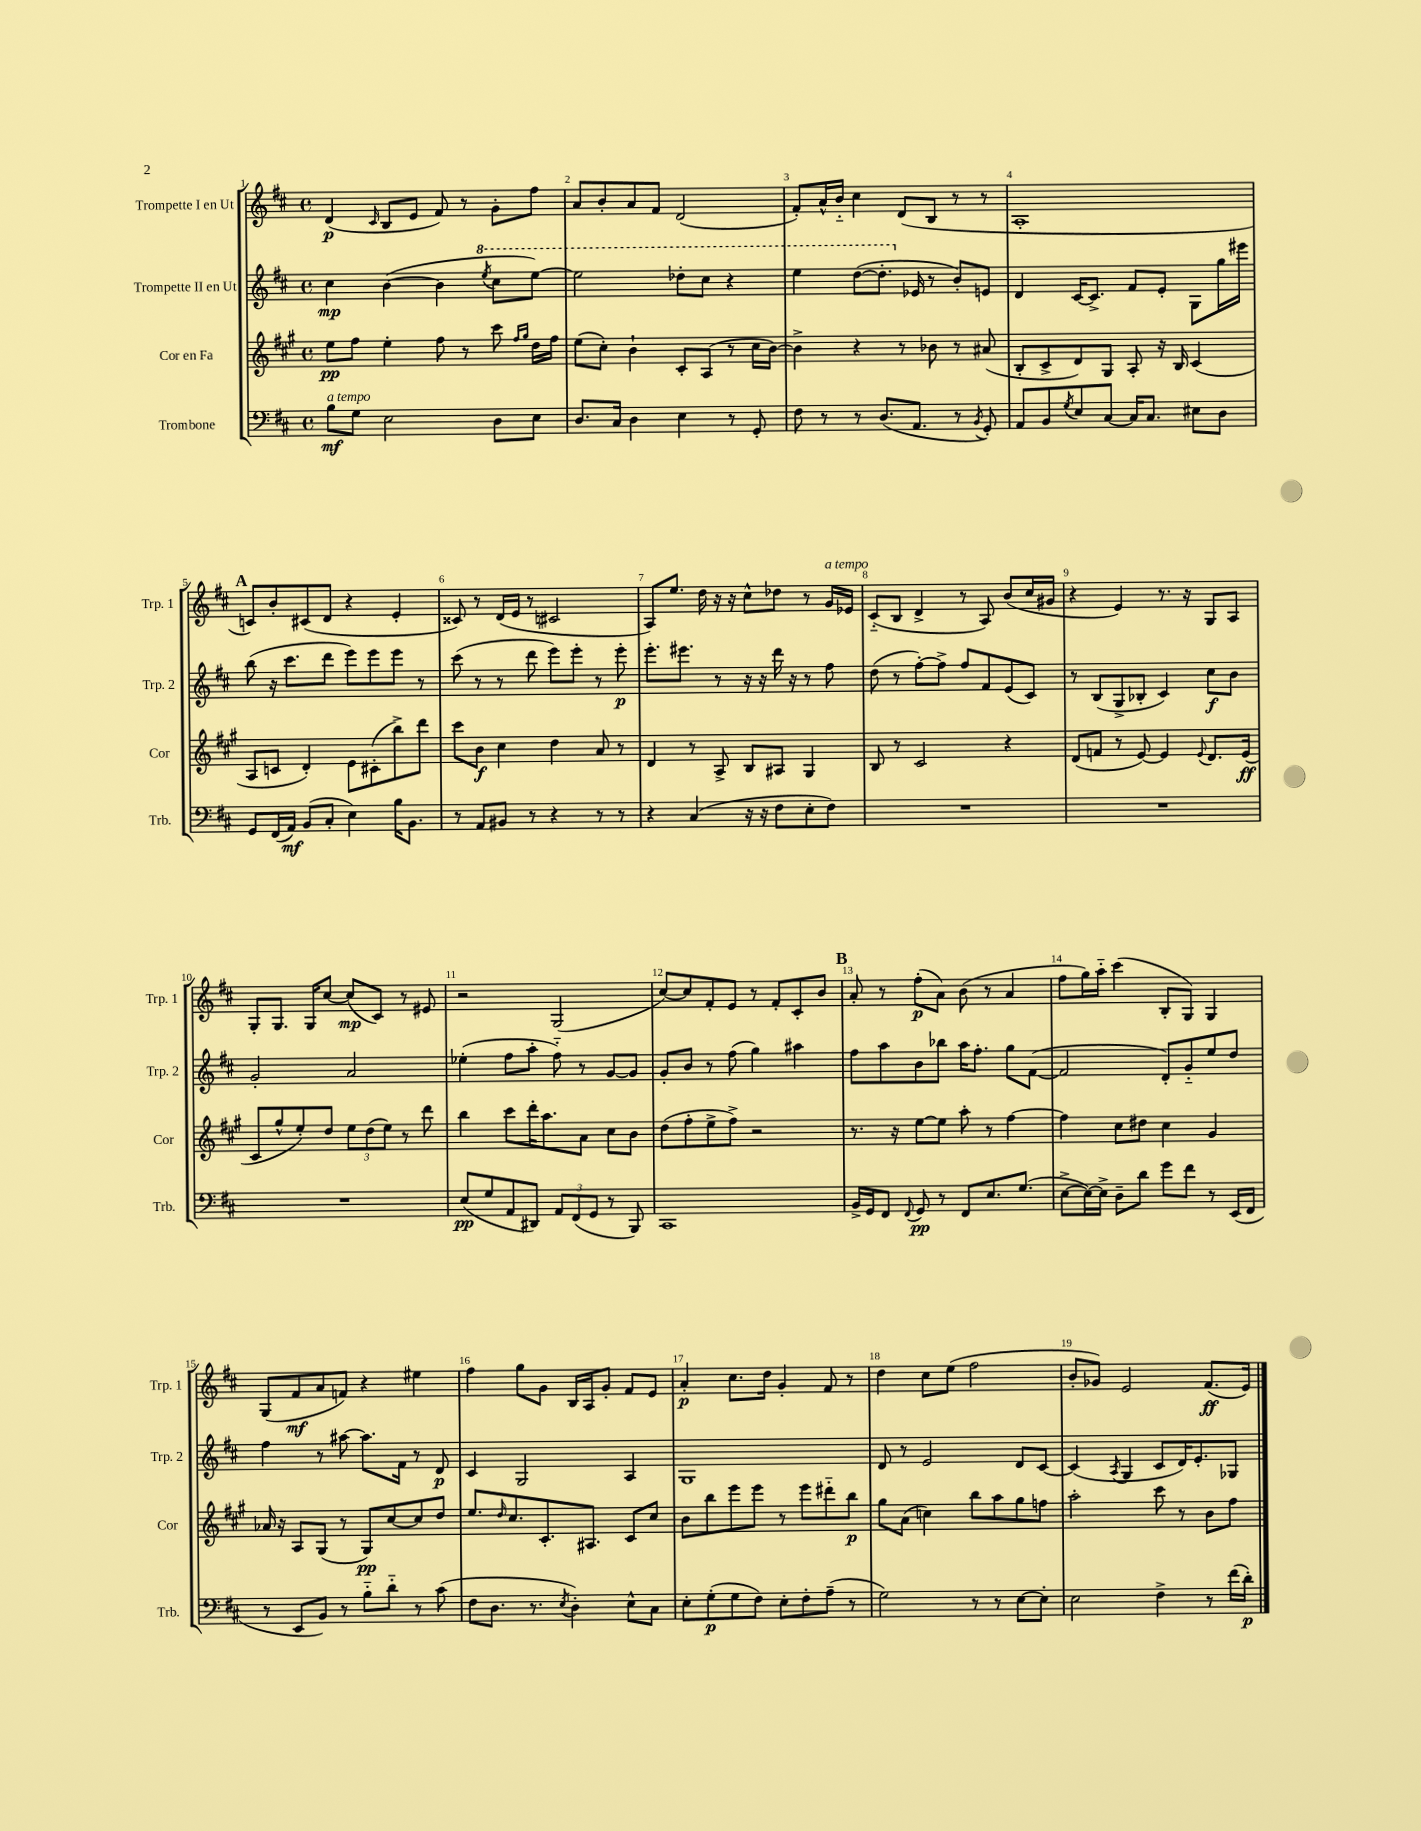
<<
\new StaffGroup <<
\new Staff = "s0" \with { instrumentName = "Trompette I en Ut" shortInstrumentName = "Trp. 1" } {
    \clef treble \key d \major \defaultTimeSignature \time 4/4
    d'4\p( \grace { cis'16 } b8 e'8 fis'8) r8 g'8-. fis''8 |
    a'8 b'8-. a'8 fis'8 d'2( |
    fis'8-.) a'16-^ b'16-_ cis''4 d'8( b8 r8 r8 |
    a1-. |
    \mark \markup { \bold "A" } c'8) b'8-. cis'8( d'8 r4 e'4-. |
    cisis'8) r8 d'16( e'16 r8 cis'2 |
    a8) e''8. d''16 r16 r16 cis''8-^ des''8 r8 g'16^\markup { \italic "a tempo" } ees'16 |
    cis'8-_( b8 d'4-> r8 a8) b'8( cis''16 gis'16 |
    r4 e'4) r8. r16 g8 a8 |
    g8-. g8. g16 cis''8~ cis''8\mp( cis'8) r8 eis'8 |
    r2 g2( |
    cis''8~) cis''8 fis'8-. e'8 r8 fis'8-. cis'8-. b'8 |
    \mark \markup { \bold "B" } a'8-. r8 fis''8-.\p( a'8) b'8( r8 a'4 |
    fis''8 g''16) a''16-_ cis'''4( b8-. g8) g4 |
    g8( fis'8\mf a'8 f'8) r4 eis''4 |
    fis''4 g''8 g'8 b16 a16 g'8-. fis'8 e'8 |
    a'4-.\p cis''8. d''16 g'4-. fis'8 r8 |
    d''4 cis''8 e''8( fis''2 |
    b'8-. ges'8) e'2 fis'8.\ff( e'16) \bar "|." |
}
\new Staff = "s1" \with { instrumentName = "Trompette II en Ut" shortInstrumentName = "Trp. 2" } {
    \clef treble \key d \major \defaultTimeSignature \time 4/4
    cis''4\mp b'4~( b'4 \ottava #1 \acciaccatura { e'''8 } cis'''8 e'''8~) |
    e'''2 des'''8-. cis'''8 r4 |
    e'''4 d'''8~( d'''8.-. \ottava #0 ees'16 r8 b'8-.) e'8 |
    d'4 cis'16~ cis'8.-> fis'8 e'8-. g8 g''16 eis'''16 |
    \mark \markup { \bold "A" } b''8( r16 cis'''8. d'''8 e'''8) e'''8 e'''8 r8 |
    cis'''8( r8 r8 d'''8 e'''8) e'''8-. r8 e'''8-.\p |
    e'''8.-. eis'''8. r8 r16 r16 d'''16 r16 r8 fis''8 |
    d''8( r8 fis''8~-.) fis''8-> fis''8 fis'8 e'8( cis'8) |
    r8 b8( g8-> bes8-. cis'4) cis''8\f b'8 |
    g'2-. a'2 |
    ees''4-.( fis''8 a''8-. fis''8-_) r8 g'8~ g'8 |
    g'8-. b'8 r8 fis''8( g''4) ais''4 |
    \mark \markup { \bold "B" } fis''8 a''8 b'8 bes''8 a''16 fis''8.-. g''8 fis'8~( |
    fis'2 d'8-.) g'8-_ e''8 d''8 |
    fis''4 r8 ais''8~ ais''8. fis'16 r8 d'8\p |
    cis'4 g2 a4 |
    g1 |
    d'8 r8 e'2 d'8 cis'8~ |
    cis'4( \acciaccatura { a8 } g4 cis'8 d'16) e'8.-. ges8 \bar "|." |
}
\new Staff = "s2" \with { instrumentName = "Cor en Fa" shortInstrumentName = "Cor" } {
    \clef treble \key a \major \defaultTimeSignature \time 4/4
    e''8\pp fis''8 e''4-. fis''8 r8 cis'''8 \grace { fis''16 gis''16 } d''16 fis''16 |
    e''8( cis''8-.) b'4-! cis'8-. a8( r8 cis''16 b'16~) |
    b'4-> r4 r8 bes'8 r8 ais'8( |
    b8-. cis'8-> d'8) gis8 a8-. r16 b16 cis'4( |
    \mark \markup { \bold "A" } a8 c'8 d'4-.) e'8 cis'8-.( b''8->) d'''8 |
    cis'''8 b'8\f cis''4 d''4 a'8 r8 |
    d'4 r8 a8-> b8 ais8 gis4 |
    b8 r8 cis'2 r4 |
    d'8( f'8 r8 e'8~) e'4 \appoggiatura { e'8 } d'8. e'16\ff( |
    cis'8 gis''8-^ e''8-.) d''8 \tuplet 3/2 { e''8 d''8( e''8) } r8 d'''8 |
    b''4 cis'''8 d'''16-. a''8. a'8 cis''8 b'8 |
    d''8( fis''8-. e''8-> fis''8->) r2 |
    \mark \markup { \bold "B" } r8. r16 e''8~ e''8 a''8-. r8 fis''4~ |
    fis''4 cis''8 dis''8 cis''4 gis'4 |
    aes'16 r16 a8 gis8( r8 gis8\pp) cis''8~ cis''8 d''8 |
    e''8. \grace { d''16 } cis''8. cis'8.-. ais8. cis'8 cis''8 |
    b'8 b''8 e'''8 e'''8 r8 e'''8 dis'''8-_ b''8\p |
    gis''8 a'8( c''4) b''8 a''8 gis''8 f''8 |
    a''2-. cis'''8 r8 b'8 fis''8 \bar "|." |
}
\new Staff = "s3" \with { instrumentName = "Trombone" shortInstrumentName = "Trb." } {
    \clef bass \key d \major \defaultTimeSignature \time 4/4
    b8\mf^\markup { \italic "a tempo" } g8 e2 d8 e8 |
    d8. cis16 d4 e4 r8 g,8-. |
    fis8 r8 r8 d8.( a,8. r8 \acciaccatura { b,8 } g,8-.) |
    a,8 b,8 \acciaccatura { g8 } e8 cis8~ cis16 cis8. eis8 d8 |
    \mark \markup { \bold "A" } g,8 fis,16( a,16\mf) b,8( cis8-. e4) b16 b,8. |
    r8 a,8 bis,8 r8 r4 r8 r8 |
    r4 cis4( r16 r16 fis8 e8-. fis8) |
    R1 |
    R1 |
    R1 |
    e8\pp( g8 a,8 dis,8) \tuplet 3/2 { a,8 fis,8( g,8 } r8 b,,8) |
    cis,1 |
    \mark \markup { \bold "B" } b,16-> g,16 fis,8 \appoggiatura { fis,8 } g,8\pp r8 fis,8 e8. g8.( |
    e8~-> e16~) e16-> d8-- d'8 g'8 fis'8 r8 e,16( fis,16 |
    r8 e,8 b,8) r8 b8-_ d'8-_ r8 cis'8( |
    fis8 d8. r8. \acciaccatura { e8 } d4-.) e8-^ cis8 |
    e8-. g8-.\p( g8 fis8) e8-. fis8-. a8--( r8 |
    g2) r8 r8 e8~ e8-. |
    e2 fis4-> r8 fis'16( d'16-.\p) \bar "|." |
}
>>
>>
\layout { \context { \Score \override BarNumber.break-visibility = ##(#f #t #t) barNumberVisibility = #all-bar-numbers-visible } }
